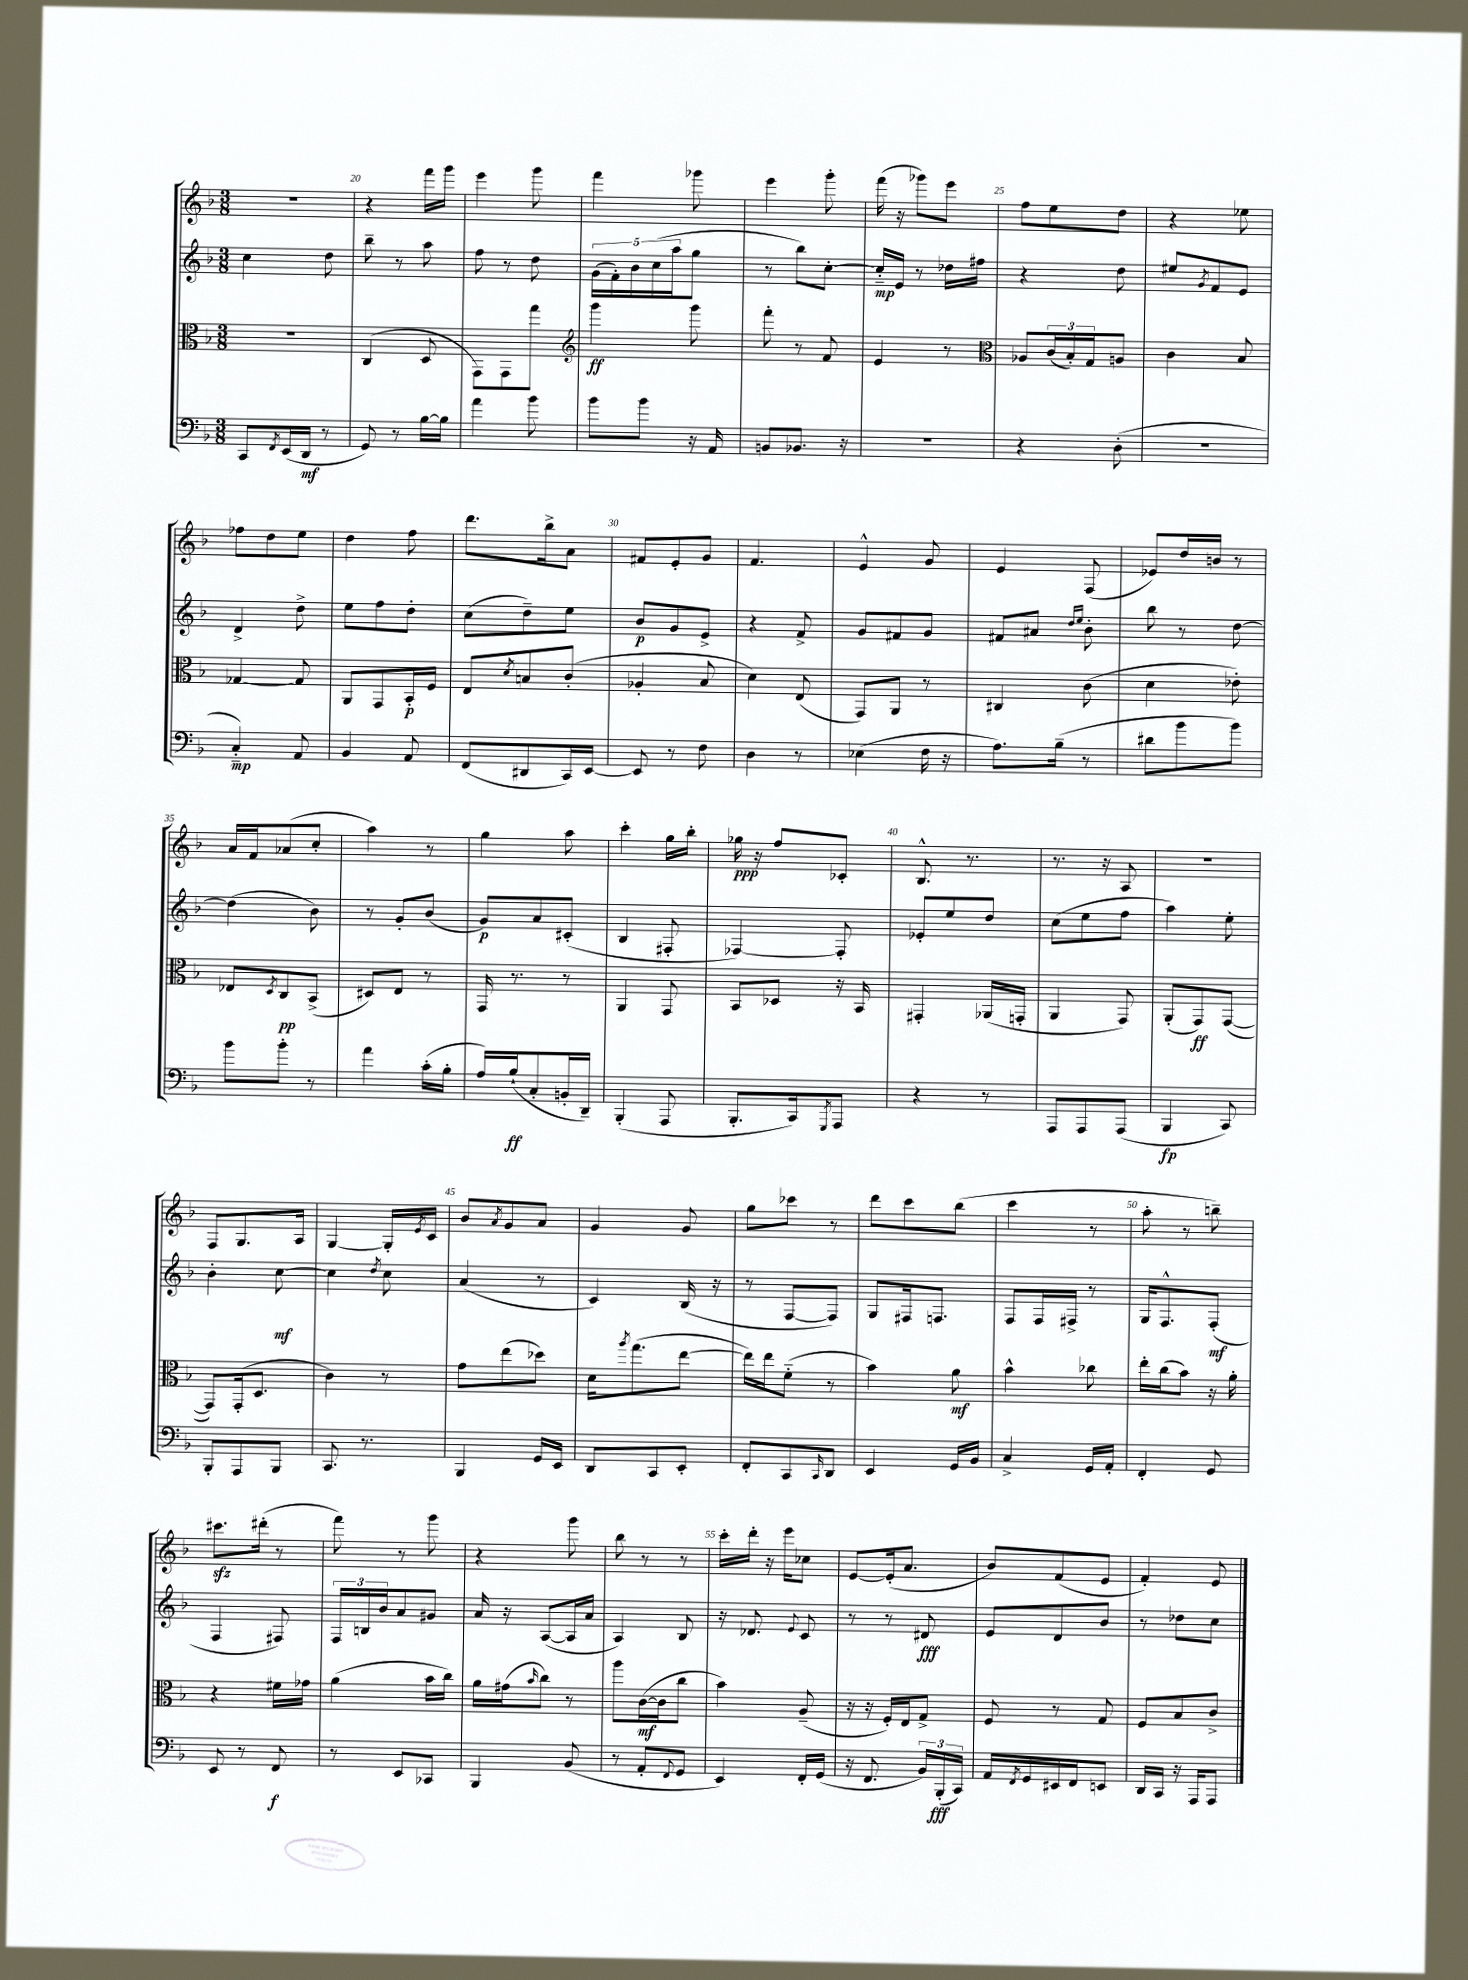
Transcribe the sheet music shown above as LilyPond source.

<<
\new StaffGroup <<
\new Staff = "s0" {
    \clef treble \key f \major \numericTimeSignature \time 3/8
    R4. |
    r4 f'''16 g'''16 |
    e'''4 g'''8 |
    f'''4 ges'''8 |
    e'''4 g'''8-. |
    f'''16( r16 ges'''8) e'''8 |
    f''8 e''8 d''8 |
    r4 ees''8 |
    fes''8 d''8 e''8 |
    d''4 f''8 |
    d'''8. bes''16-> a'8 |
    fis'8 e'8-. g'8 |
    f'4. |
    e'4-^ g'8 |
    e'4 f8( |
    ees'8) d''16 b'16 r8 |
    a'16 f'16 aes'8( c''8-. |
    a''4) r8 |
    g''4 a''8 |
    c'''4-. g''16 bes''16-. |
    ges''16\ppp r16 f''8 ces'8-. |
    bes8.-^ r8. |
    r8. r16 a8 |
    r4. |
    f8 g8. a16 |
    g4~ g16-. \acciaccatura { e'8 } c'16 |
    bes'8 \acciaccatura { a'8 } g'8 a'8 |
    g'4 g'8 |
    g''8 ces'''8 r8 |
    d'''8 c'''8 bes''8( |
    c'''4 r8 |
    a''8-. r8 b''8--) |
    cis'''8.\sfz dis'''16-.( r8 |
    f'''8) r8 g'''8 |
    r4 g'''8 |
    bes''8 r8 r8 |
    c'''16-. d'''16-. r16 e'''16 ces''8 |
    e'8~ e'16-.( a'8. |
    bes'8) f'8( e'8 |
    f'4-.) e'8 \bar "|." |
}
\new Staff = "s1" {
    \clef treble \key f \major \numericTimeSignature \time 3/8
    c''4 d''8 |
    bes''8-- r8 a''8 |
    f''8 r8 d''8 |
    \tuplet 5/4 { g'16( f'16-.) bes'16 c''16( a''16 } g''8 |
    r8 bes''8) c''8~-. |
    c''16-_\mp e'16 r8 des''16 fis''16 |
    r4 d''8 |
    eis''8 \acciaccatura { g'8 } f'8 e'8 |
    d'4-> d''8-> |
    e''8 f''8 d''8-. |
    c''8( d''8--) e''8 |
    bes'8\p g'8 e'8-> |
    r4 f'8-> |
    g'8 fis'8 g'8 |
    fis'8 ais'8 \grace { d''16 e''16 } bes'8-. |
    bes''8 r8 d''8~ |
    d''4( bes'8) |
    r8 g'8-. bes'8( |
    g'8\p) a'8 cis'8-.( |
    bes4 fis8-. |
    fes4~) fes8-. |
    ees'8-. e''8 d''8 |
    c''8( e''8 f''8 |
    a''4) e''8-. |
    bes'4-. c''8~\mf |
    c''4 \acciaccatura { d''8 } c''8 |
    a'4( r8 |
    c'4) bes16( r16 |
    r8 f8~ f8) |
    g8 fis16 f8. |
    f8 f16 fis16-> r8 |
    g16 f8.-^ f8-.\mf( |
    f4 fis8) |
    \tuplet 3/2 { f16 b16 bes'16 } a'8 gis'8 |
    a'16 r16 a8~( a16 a'16 |
    a4) bes8 |
    r16 des'8. \appoggiatura { e'8 } c'8 |
    r8 r8 dis'8\fff |
    e'8 d'8 bes'8 |
    r8 des''8 c''8 \bar "|." |
}
\new Staff = "s2" {
    \clef alto \key f \major \numericTimeSignature \time 3/8
    R4. |
    c4( d8 |
    g,8) g,8 g''8 |
    \clef treble g'''4\ff g'''8 |
    f'''8-. r8 f'8 |
    e'4 r8 |
    \clef alto aes8 \tuplet 3/2 { c'16( bes16-.) g16 } a8 |
    c'4 bes8 |
    ges4~ ges8 |
    a,8 g,8 bes,16-.\p f16 |
    e8 \acciaccatura { d'8 } b8 c'8-.( |
    aes4-. bes8 |
    d'4) e8( |
    g,8) a,8 r8 |
    cis4 c'8( |
    d'4 ees'8-.) |
    ees8 \acciaccatura { d8 } c8\pp bes,8->( |
    dis8) e8 r8 |
    g,16 r8. r8 |
    a,4 g,8 |
    bes,8 des8 r16 bes,16 |
    gis,4-. aes,16( g,16-. |
    a,4 g,8) |
    a,8-.( g,8\ff) g,8~( |
    g,8) g,16-.( d8. |
    c'4) r8 |
    g'8 e''8( des''8) |
    d'16 \acciaccatura { a''8 } g''8.( e''8~ |
    e''16) e''16 f'8-_( r8 |
    bes'4) a'8\mf |
    bes'4-^ ces''8 |
    e''16-. c''16( bes'8) r16 a'16-. |
    r4 fis'16 ges'16 |
    a'4( bes'16 c''16) |
    a'16 gis'16( \grace { bes'16 } c''8) r8 |
    a''8 c'16~\mf( c'16 c''8 |
    bes'4) a8--( |
    r16 r16 f16-.) e16 g8-> |
    f8 r8 g8 |
    f8 bes8 c'8-> \bar "|." |
}
\new Staff = "s3" {
    \clef bass \key f \major \numericTimeSignature \time 3/8
    c,8 \acciaccatura { f,8 } e,16( d,16\mf r8 |
    g,8) r8 bes16~ bes16 |
    a'4 bes'8 |
    bes'8 bes'8 r16 a,16 |
    b,8 bes,8. r16 |
    r4. |
    r4 d8-.( |
    R4. |
    c4-_\mp) a,8 |
    bes,4 a,8 |
    f,8( dis,8 c,16) e,16~ |
    e,8 r8 f8 |
    d4 r8 |
    ees4( f16 r16 |
    a8.) bes16--( r8 |
    dis'8 bes'8 bes'8) |
    bes'8 bes'8-. r8 |
    a'4 c'16-.( bes16-. |
    a16) bes16-!\ff( c8-. b,16-. d,16--) |
    bes,,4-.( a,,8 |
    bes,,8.-. c,16) \acciaccatura { g,,8 } a,,8 |
    r4 r8 |
    a,,8 a,,8 a,,8( |
    bes,,4\fp c,8) |
    bes,,8-. a,,8 bes,,8 |
    c,8. r8. |
    bes,,4 g,16 e,16 |
    d,8 c,8 e,8-. |
    f,8-. c,8 \grace { c,16 } d,8 |
    e,4 g,16 bes,16 |
    c4-> g,16 a,16-. |
    f,4-. g,8 |
    e,8 r8 f,8\f |
    r8 e,8 ces,8 |
    bes,,4 bes,8( |
    r8 a,8-. \appoggiatura { f,8 } g,8 |
    e,4) f,16-. g,16( |
    r16 f,8. \tuplet 3/2 { bes,16) bes,,16-.\fff( c,16) } |
    a,16 \acciaccatura { f,8 } g,16 eis,16 f,16 e,8 |
    d,16 c,16 r16 a,,16 a,,8 \bar "|." |
}
>>
>>
\layout { \context { \Score currentBarNumber = #19 \override BarNumber.break-visibility = ##(#f #t #t) barNumberVisibility = #(every-nth-bar-number-visible 5) } }
